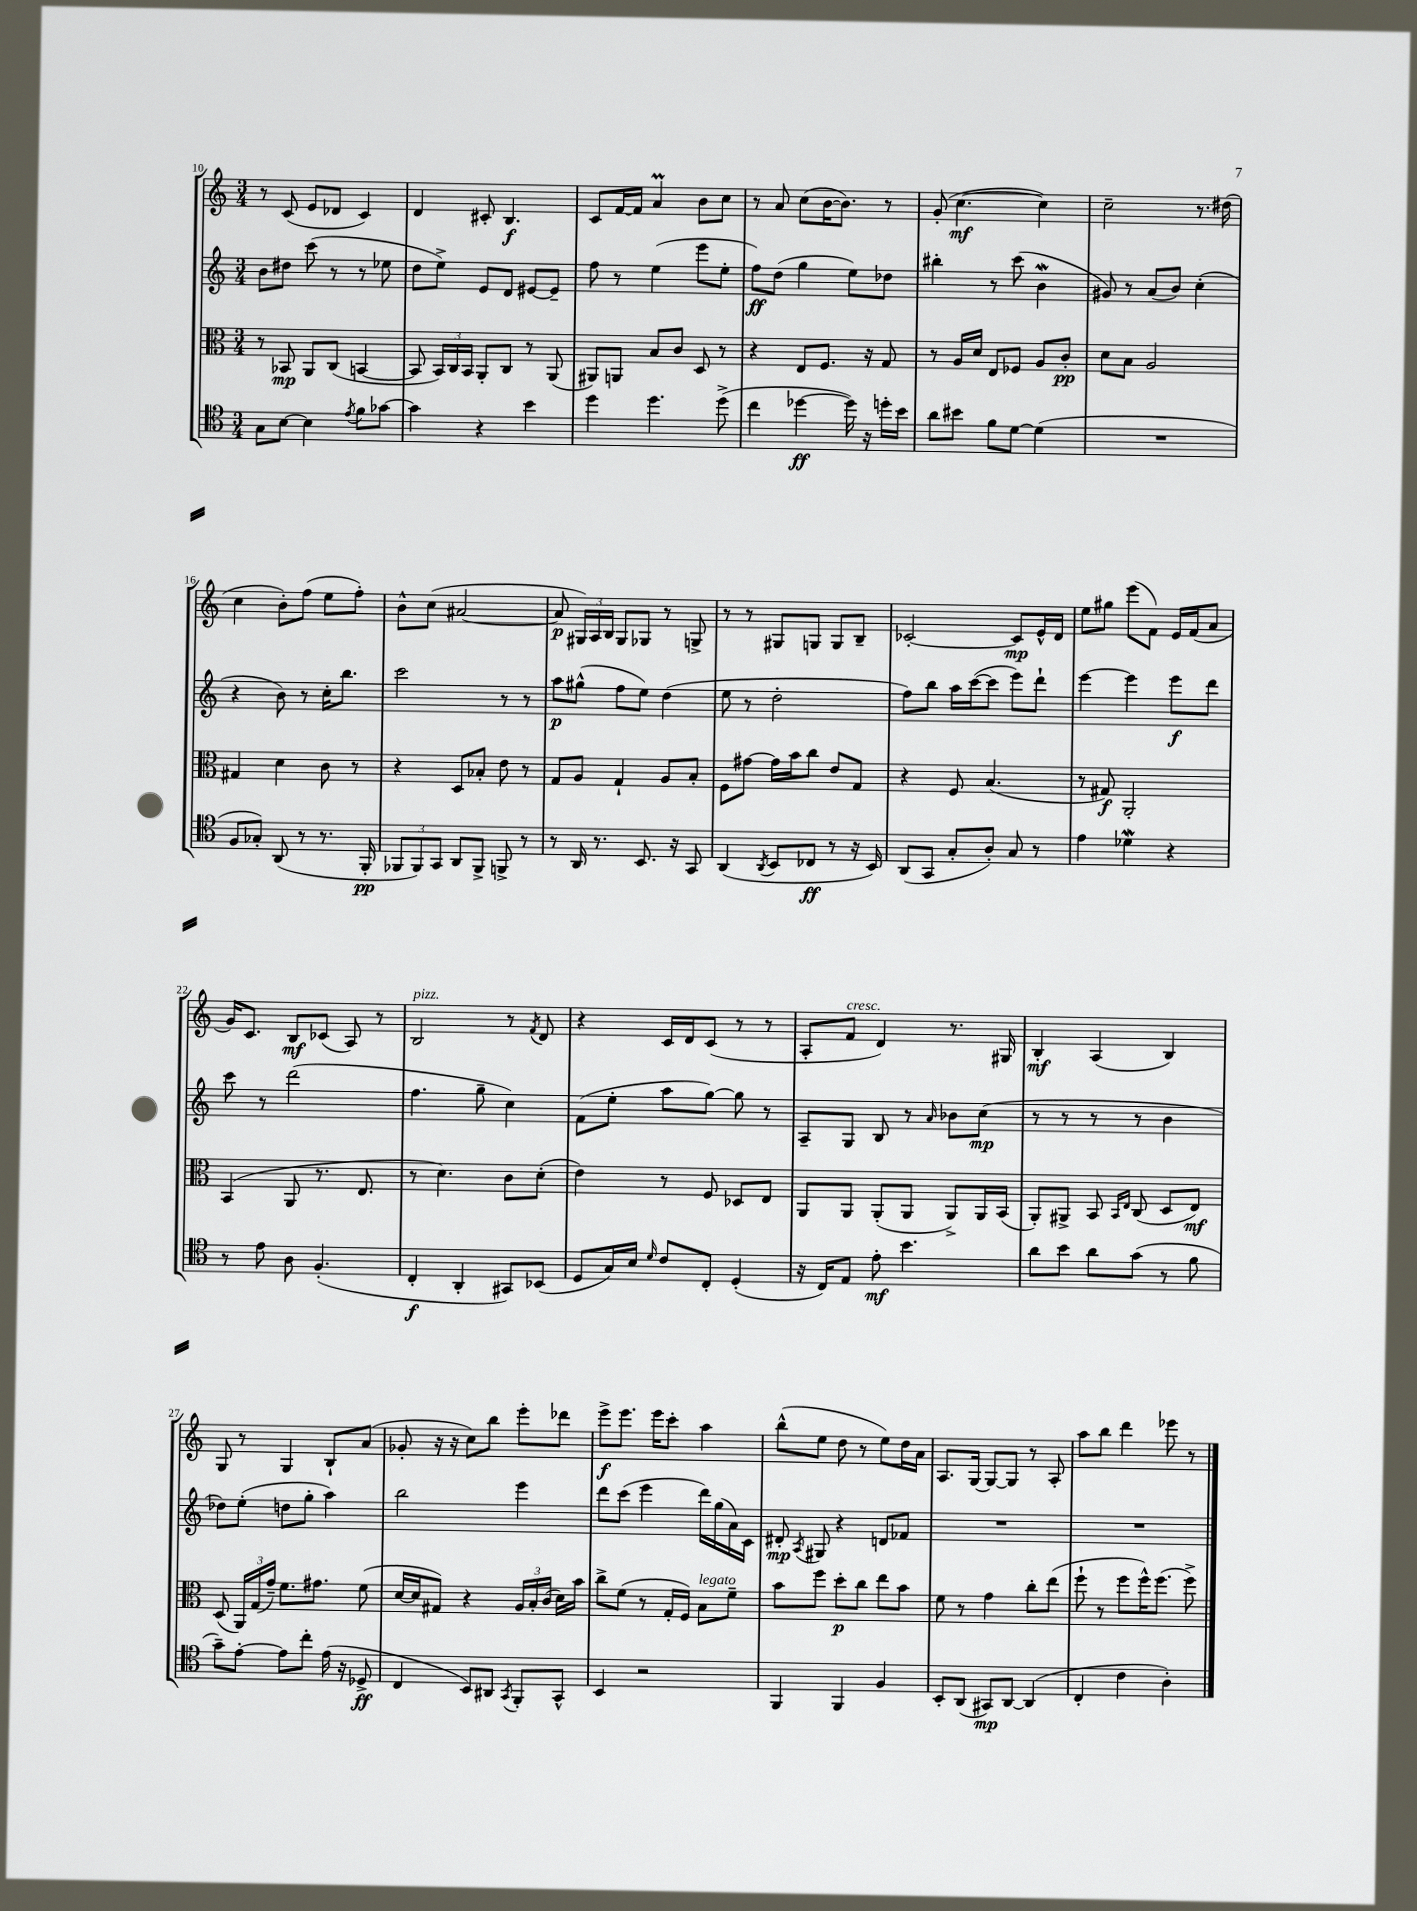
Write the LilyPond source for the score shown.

<<
\new StaffGroup <<
\new Staff = "s0" {
    \clef treble \key c \major \numericTimeSignature \time 3/4
    \autoBeamOff r8 c'8( e'8[ des'8] c'4) |
    d'4 cis'8-. b4.\f |
    c'8[ f'16~ f'16] a'4\prall b'8[ c''8] |
    r8 a'8 c''8[( b'16~ b'8.]) r8 |
    g'8-.( c''4.~\mf c''4) |
    c''2-- r8. dis''16( |
    c''4 b'8[-.) f''8]( e''8[ f''8]-.) |
    b'8[-^ c''8]( ais'2~ |
    ais'8\p \tuplet 3/2 { gis16[) a16 b16] } gis8[ ges8] r8 g8-> |
    r8 r8 gis8[ g8] g8[ b8]-- |
    ces'2~-. ces'8[\mp e'16-^ d'16] |
    e''8[ gis''8] e'''8[( f'8]) e'16[ f'16( a'8] |
    g'16[) c'8.] b8[\mf ces'8]( a8) r8 |
    b2^\markup { \italic "pizz." } r8 \acciaccatura { f'8 } d'8 |
    r4 c'16[ d'16 c'8]( r8 r8 |
    a8[-. f'8]^\markup { \italic "cresc." } d'4) r8. gis16 |
    b4-.\mf a4( b4) |
    g8 r8 g4 b8[-! a'8]( |
    ges'8-. r16 r16 c''8[) b''8] e'''8[-. des'''8] |
    e'''8[->\f e'''8.] e'''16[ c'''8]-. a''4 |
    b''8[-^( e''8] d''8 r8 e''8[) d''16 a'16] |
    a8.[ g16]~ g8[~ g8] r8 a8-. |
    a''8[ b''8] d'''4 ees'''8 r8 \bar "|." |
}
\new Staff = "s1" {
    \clef treble \key c \major \numericTimeSignature \time 3/4
    \autoBeamOff b'8[ dis''8] c'''8( r8 r8 ees''8 |
    d''8[ e''8]->) e'8[ d'8] eis'8[~ eis'8]-- |
    f''8 r8 e''4( e'''8[ e''8]-. |
    f''8[\ff) d''8]( g''4 e''8[) des''8] |
    bis''4-. r8 c'''8( b'4\mordent |
    gis'8) r8 a'8[( b'8]) c''4-.( |
    r4 b'8) r8 c''16[-. b''8.] |
    c'''2 r8 r8 |
    a''8[\p gis''8]-^( f''8[ e''8]) d''4( |
    e''8 r8 d''2-. |
    f''8[) b''8] a''16[ c'''16~( c'''8] e'''8[) d'''8]-! |
    e'''4~ e'''4 e'''8[\f d'''8] |
    c'''8 r8 d'''2( |
    f''4. g''8-- c''4) |
    f'8[( e''8]-. a''8[ g''8]~) g''8 r8 |
    a8[-- g8] b8 r8 \grace { a'16 } bes'8[ c''8]\mp( |
    r8 r8 r8 r8 b'4 |
    des''8[) e''8]-.( d''8[ g''8]-. a''4) |
    b''2 e'''4 |
    d'''8[ c'''8]( e'''4 d'''16[) g''16( a'16) c'16] |
    dis'8-.\mp \acciaccatura { a8 } gis8 r4 d'8[ fes'8] |
    R2. |
    R2. \bar "|." |
}
\new Staff = "s2" {
    \clef alto \key c \major \numericTimeSignature \time 3/4
    \autoBeamOff r8 bes,8\mp a,8[ c8]( b,4~ |
    b,8 \tuplet 3/2 { b,16[) c16 b,16] } a,8[-. c8] r8 a,8( |
    ais,8[) a,8] b8[ c'8] d8 r8 |
    r4 e8[ f8.] r16 g8 |
    r8 a16[ d'16] e8[ fes8] a8[ c'8]-.\pp |
    d'8[ b8] a2 |
    gis4 d'4 c'8 r8 |
    r4 d8[ bes8]-. e'8 r8 |
    g8[ a8] g4-! a8[ b8]-. |
    f8[ gis'8]~ gis'16[ b'16 c''8] e'8[ g8] |
    r4 f8 b4.( |
    r8 gis8\f) a,2-. |
    b,4( a,8 r8. e8. |
    r8 d'4.) c'8[ d'8]-.( |
    e'4) r8 f8 des8[ e8] |
    a,8[ a,8] a,8[-.( a,8] a,8[->) a,16 b,16]( |
    a,8[-.) ais,8]-> b,8 \grace { b,16[ e16] } c8( d8[ e8]\mf) |
    d8( \tuplet 3/2 { a,16[) g16( g'16]--) } f'8.[ gis'8.] f'8( |
    d'16[~ d'16 gis8]) r4 \tuplet 3/2 { a16[ b16-. c'16]( } d'16[) b'16] |
    c''8[-> f'8]( r8 g16[-. f16]) b8[^\markup { \italic "legato" } f'8]-- |
    b'8[ f''8] d''8[-.\p c''8] e''8[ b'8] |
    f'8 r8 g'4 c''8[-. e''8]( |
    f''8-! r8 f''8[ f''16-^) f''8.]( f''8->) \bar "|." |
}
\new Staff = "s3" {
    \clef tenor \key c \major \numericTimeSignature \time 3/4
    \autoBeamOff g8[ b8]~ b4 \acciaccatura { e'8 } f'8[ ges'8]~ |
    ges'4 r4 b'4 |
    d''4 d''4. d''8->( |
    c''4 des''4~\ff des''16) r16 d''16[-. b'16] |
    a'8[ bis'8] f'8[ d'8]~ d'4( |
    R2. |
    f8[ ges8]-.) a,8( r8 r8. f,16-.\pp |
    \tuplet 3/2 { fes,8[ fes,8) g,8] } a,8[ fes,8]-> f,8-> r8 |
    r8 a,16 r8. b,8. r16 g,8 |
    a,4( \acciaccatura { a,8 } b,8[ ces8]\ff r8 r16 b,16) |
    a,8[( g,8] g8[-. a8]-.) g8 r8 |
    e'4 des'4\mordent r4 |
    r8 e'8 a8 f4.-.( |
    c4-.\f a,4-. gis,8[) bes,8]( |
    d8[ g16) b16] \grace { d'16 } c'8[ c8]-. d4-.( |
    r16 c16[) e8] e'8-.\mf b'4. |
    a'8[ b'8] a'8[ g'8]( r8 f'8 |
    g'8[--) e'8]~-. e'8[ c''8]-. e'16( r16 des8->\ff |
    c4 b,8[) ais,8] \acciaccatura { g,8 } f,8[-. g,8]-^ |
    b,4 r2 |
    f,4 f,4 f4 |
    b,8[-. a,8]( gis,8[\mp) a,8]~ a,4( |
    c4-. c'4 a4-.) \bar "|." |
}
>>
>>
\layout { \context { \Score currentBarNumber = #10 } }
